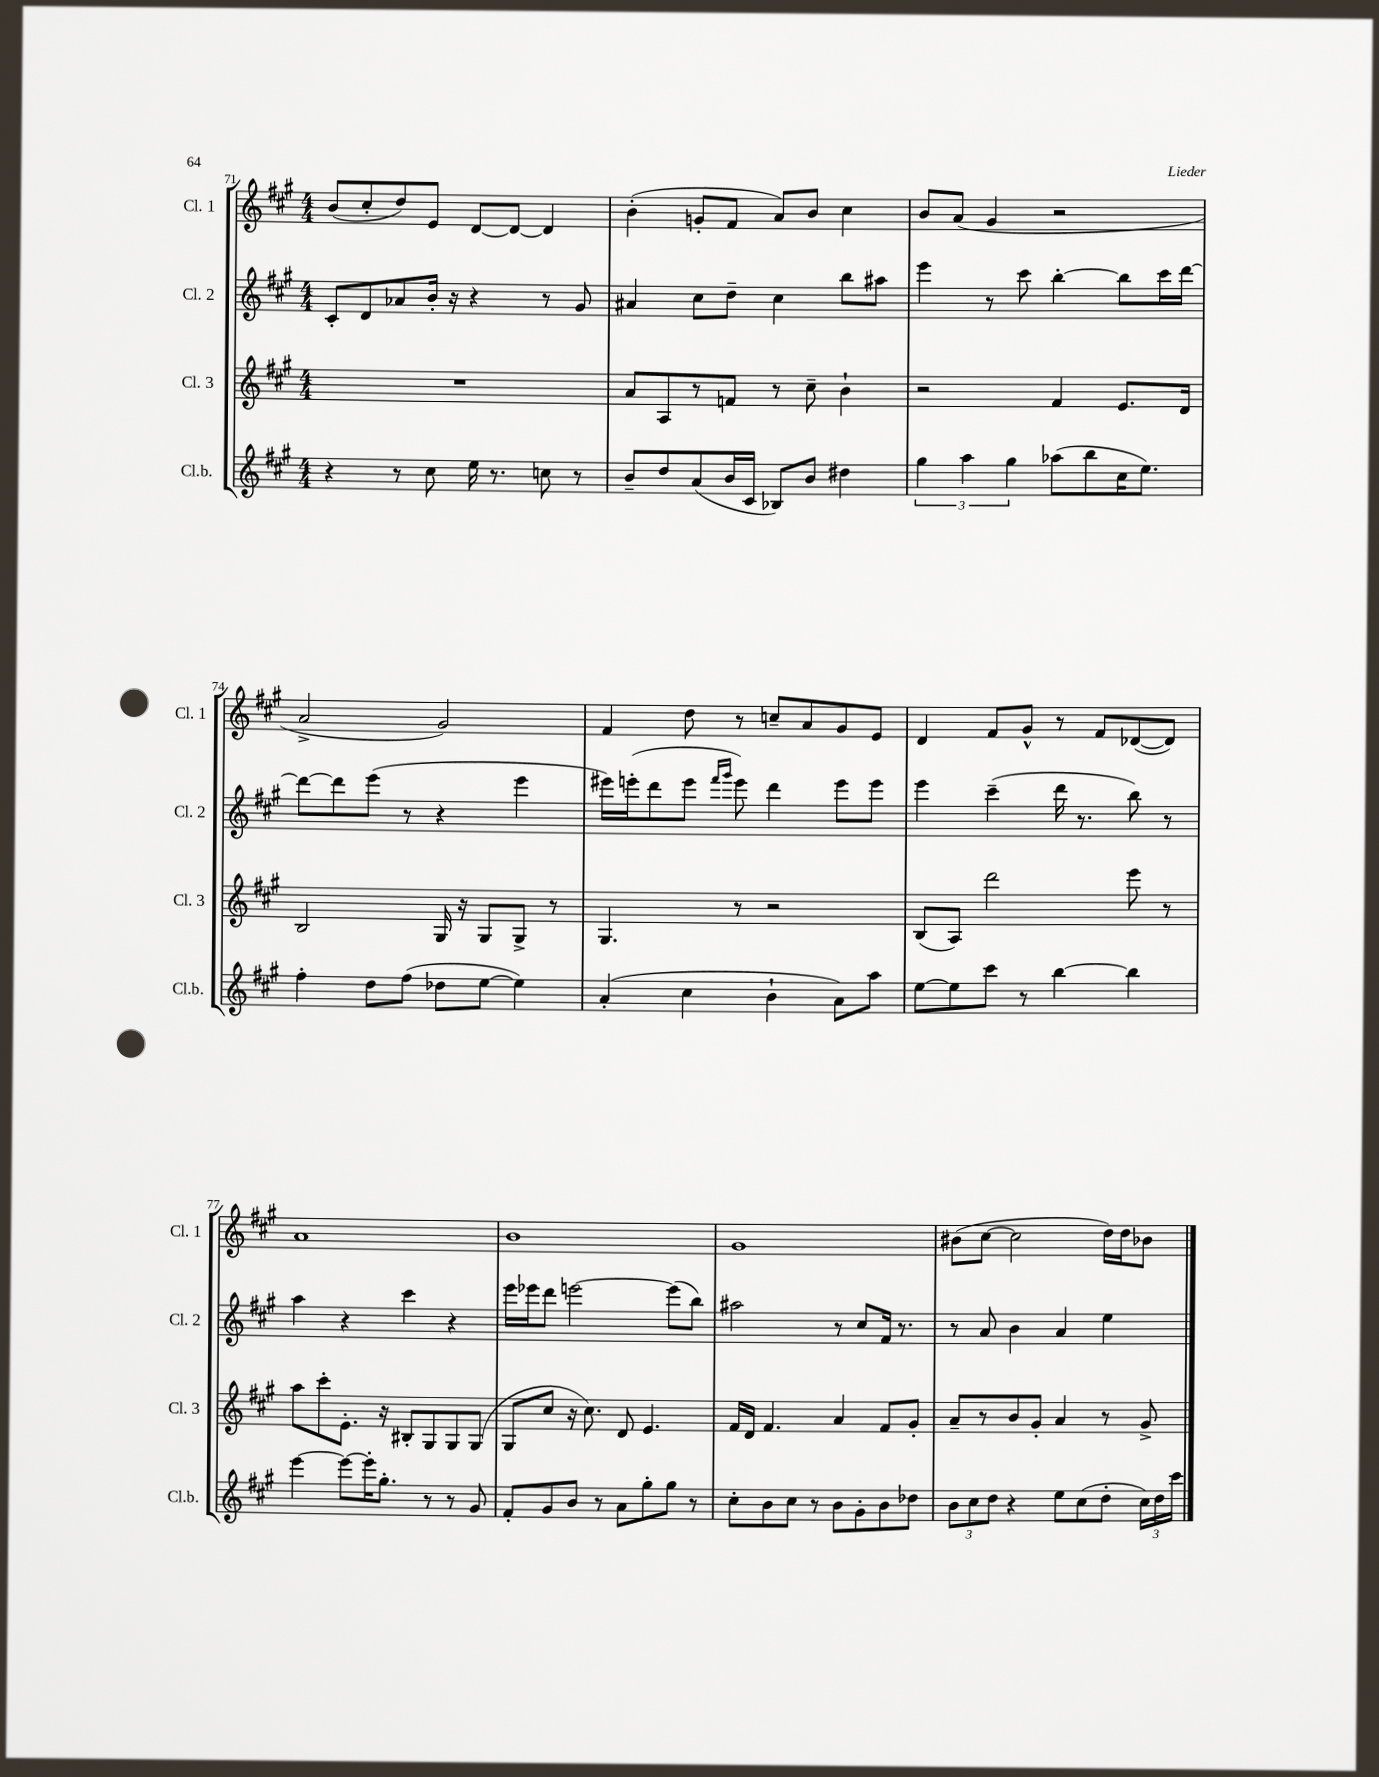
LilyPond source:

<<
\new StaffGroup <<
\new Staff = "s0" \with { instrumentName = "Cl. 1" shortInstrumentName = "Cl. 1" } {
    \clef treble \key a \major \numericTimeSignature \time 4/4
    \autoBeamOff b'8[( cis''8-. d''8) e'8] d'8[~ d'8]~ d'4 |
    b'4-.( g'8[-. fis'8] a'8[) b'8] cis''4 |
    b'8[ a'8]( gis'4 r2 |
    a'2-> gis'2) |
    fis'4 d''8 r8 c''8[-- a'8 gis'8 e'8] |
    d'4 fis'8[ gis'8]-^ r8 fis'8[ des'8~( des'8]) |
    a'1 |
    b'1 |
    gis'1 |
    bis'8[( cis''8]~ cis''2 d''16[) d''16 bes'8] \bar "|." |
}
\new Staff = "s1" \with { instrumentName = "Cl. 2" shortInstrumentName = "Cl. 2" } {
    \clef treble \key a \major \numericTimeSignature \time 4/4
    \autoBeamOff cis'8[-. d'8 aes'8 b'16]-. r16 r4 r8 gis'8 |
    ais'4 cis''8[ d''8]-- cis''4 b''8[ ais''8] |
    e'''4 r8 cis'''8 b''4~-. b''8[ cis'''16 d'''16]~ |
    d'''8[~ d'''8 e'''8]( r8 r4 e'''4 |
    eis'''16[) e'''16-.( d'''8 e'''8] \grace { fis'''16[ gis'''16] } e'''8) d'''4 e'''8[ e'''8] |
    e'''4 cis'''4--( d'''16 r8. b''8) r8 |
    a''4 r4 cis'''4 r4 |
    e'''16[ ees'''16 d'''8] e'''2~ e'''8[( b''8]) |
    ais''2 r8 cis''8[ fis'16] r8. |
    r8 a'8 b'4 a'4 e''4 \bar "|." |
}
\new Staff = "s2" \with { instrumentName = "Cl. 3" shortInstrumentName = "Cl. 3" } {
    \clef treble \key a \major \numericTimeSignature \time 4/4
    \autoBeamOff R1 |
    a'8[ a8 r8 f'8] r8 cis''8-- b'4-! |
    r2 fis'4 e'8.[ d'16] |
    b2 gis16 r16 gis8[ gis8]-> r8 |
    gis4. r8 r2 |
    b8[( a8]) d'''2 e'''8 r8 |
    a''8[ cis'''8-. e'8.]-. r16 bis8[-. gis8 gis8 gis8]( |
    gis8[ cis''8] r16 cis''8.) d'8 e'4. |
    fis'16[ d'16] fis'4. a'4 fis'8[ gis'8]-. |
    a'8[-- r8 b'8 gis'8]-. a'4 r8 gis'8-> \bar "|." |
}
\new Staff = "s3" \with { instrumentName = "Cl.b." shortInstrumentName = "Cl.b." } {
    \clef treble \key a \major \numericTimeSignature \time 4/4
    \autoBeamOff r4 r8 cis''8 e''16 r8. c''8 r8 |
    b'8[-- d''8 a'8( b'16 cis'16] bes8[) b'8] dis''4 |
    \tuplet 3/2 { gis''4 a''4 gis''4 } aes''8[( b''8 cis''16 e''8.]) |
    fis''4-. d''8[ fis''8]( des''8[ e''8]~ e''4) |
    a'4-.( cis''4 b'4-! a'8[) a''8] |
    e''8[~ e''8 cis'''8] r8 b''4~ b''4 |
    e'''4~ e'''8[~ e'''16-. gis''8.]-. r8 r8 gis'8 |
    fis'8[-. gis'8 b'8] r8 a'8[ gis''8-. gis''8] r8 |
    cis''8[-. b'8 cis''8] r8 b'8[ gis'8-. b'8 des''8] |
    \tuplet 3/2 { b'8[ cis''8 d''8] } r4 e''8[ cis''8( d''8]-. \tuplet 3/2 { cis''16[) d''16 cis'''16] } \bar "|." |
}
>>
>>
\layout { \context { \Score currentBarNumber = #71 } }
